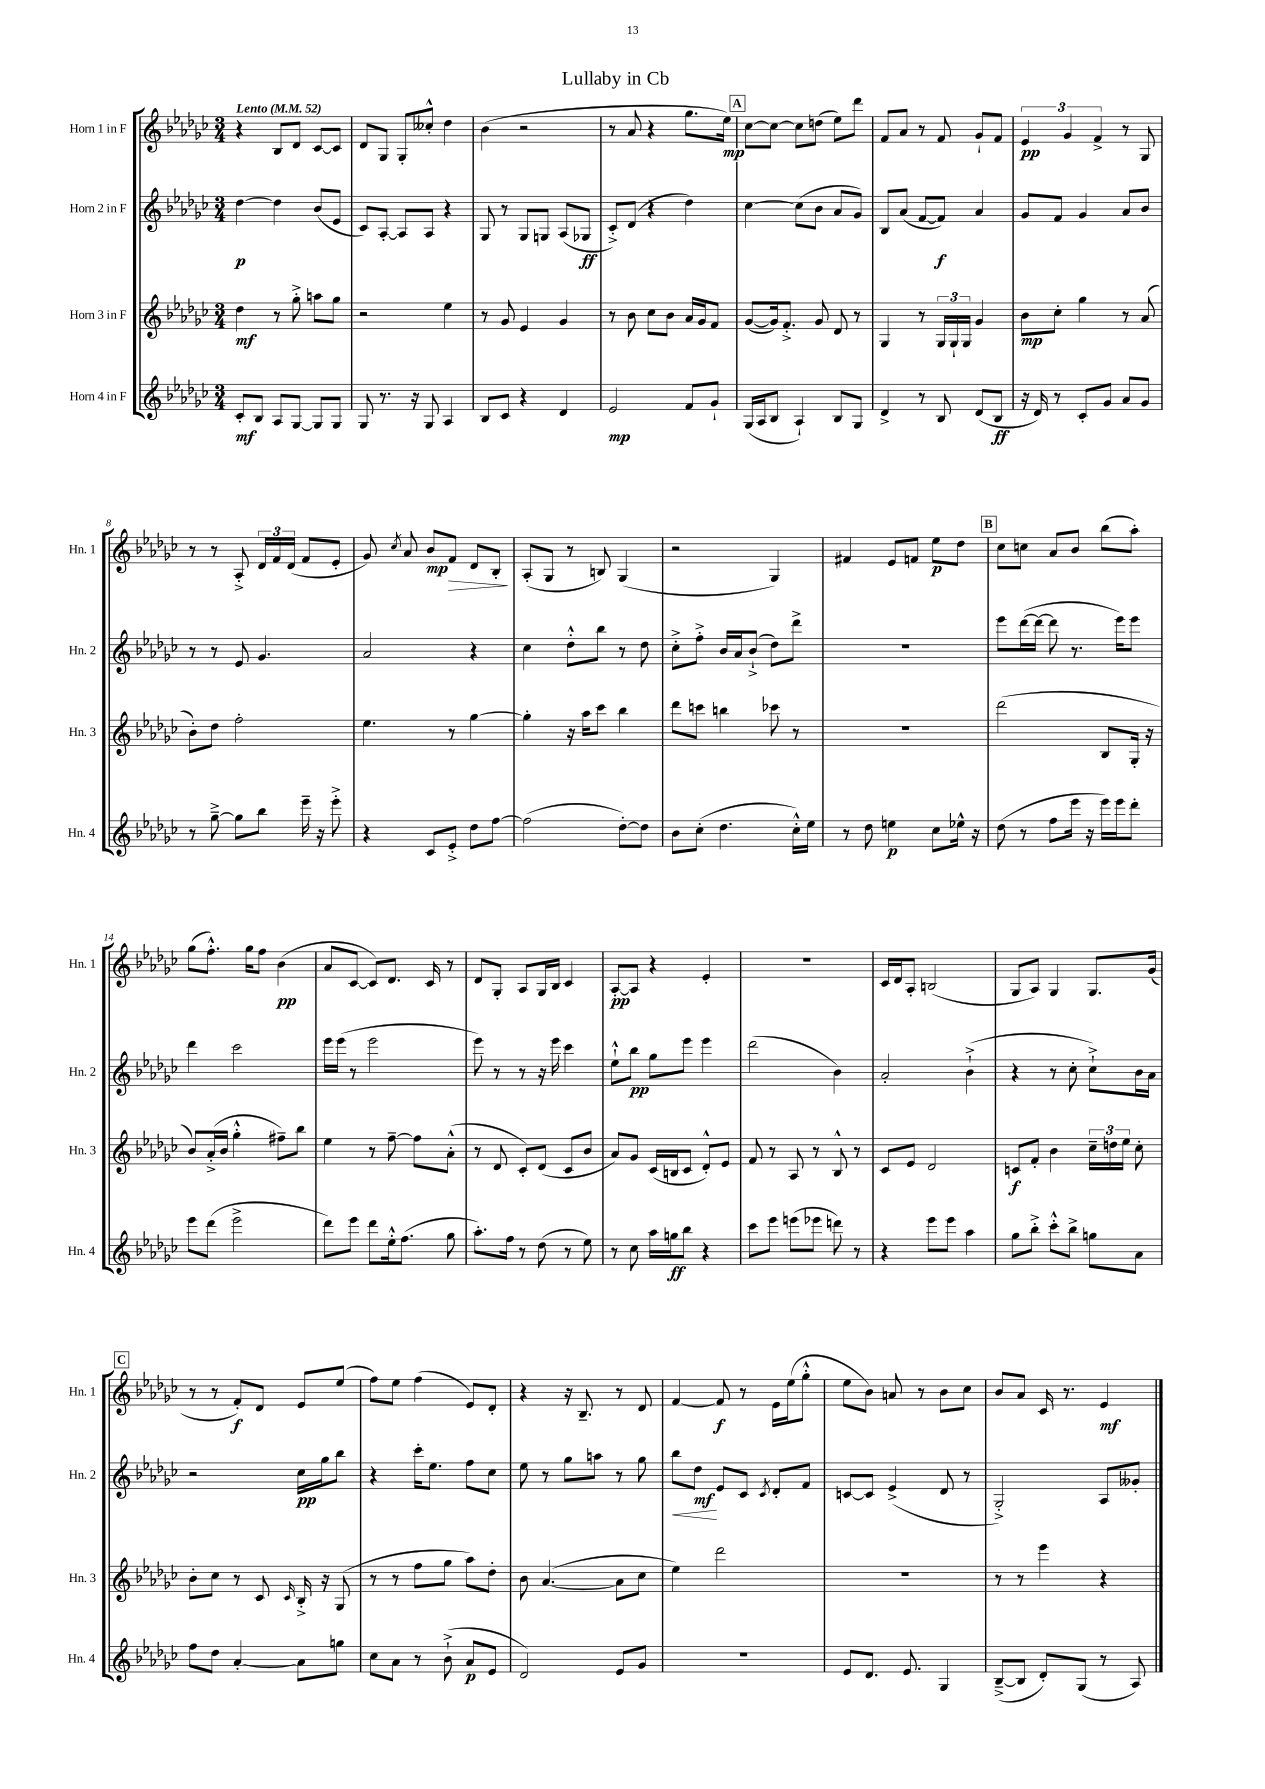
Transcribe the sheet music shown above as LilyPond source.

\header { title = "Lullaby in Cb" }
<<
\new StaffGroup <<
\new Staff = "s0" \with { instrumentName = "Horn 1 in F" shortInstrumentName = "Hn. 1" } {
    \clef treble \key ges \major \numericTimeSignature \time 3/4 \tempo "Lento" 4 = 52
    \autoBeamOff r4 bes8[ des'8] ces'8[~ ces'8] |
    des'8[ ges8] ges8[-. ceses''8]-.-^ des''4 |
    bes'4( r2 |
    r8 aes'8 r4 ges''8.[ ees''16]\mp) |
    \mark \markup { \box "A" } ces''8[~ ces''8]~ ces''8[ d''8]( ees''8[) des'''8] |
    f'8[ aes'8] r8 f'8 ges'8[-! f'8] |
    \tuplet 3/2 { ees'4\pp ges'4 f'4-> } r8 ges8 |
    r8 r8 aes8-.-> \tuplet 3/2 { des'16[ f'16 des'16]( } f'8[ ees'8]-. |
    ges'8) \acciaccatura { ces''8 } aes'8 bes'8[\mp f'8]\> des'8[ bes8]-.\! |
    aes8[-.( ges8] r8 b8) ges4( |
    r2 ges4) |
    fis'4 ees'8[ f'8] ees''8[\p des''8] |
    \mark \markup { \box "B" } ces''8[ c''8] aes'8[ bes'8] bes''8[( aes''8]-.) |
    ges''8[( f''8.]-.-^) ges''16[ f''8] bes'4\pp( |
    aes'8[ ces'8]~ ces'8[) des'8.] ces'16 r8 |
    des'8[ ges8]-. aes8[ ges16 bes16] ces'4 |
    aes8[~-.\pp aes8] r4 ees'4-. |
    R2. |
    ces'16[ des'16 aes8]-. b2( |
    ges8[ aes8]) ges4 ges8.[ ges'16]( |
    \mark \markup { \box "C" } r8 r8 f'8[-.\f) des'8] ees'8[ ees''8]( |
    f''8[) ees''8] f''4( ees'8[) des'8]-. |
    r4 r16 bes8.-- r8 des'8 |
    f'4~ f'8\f r8 ees'16[ ees''16( ges''8]-.-^ |
    ees''8[ bes'8]) a'8 r8 bes'8[ ces''8] |
    bes'8[ aes'8] ces'16 r8. ees'4\mf \bar "|." |
}
\new Staff = "s1" \with { instrumentName = "Horn 2 in F" shortInstrumentName = "Hn. 2" } {
    \clef treble \key ges \major \numericTimeSignature \time 3/4
    \autoBeamOff des''4~\p des''4 bes'8[( ees'8] |
    ces'8[) aes8]~-. aes8[ aes8] r4 |
    ges8 r8 ges8[ g8] aes8[( ges8]\ff |
    ces'8[-.->) des'8]( r4 des''4) |
    \mark \markup { \box "A" } ces''4~ ces''8[( bes'8] aes'8[ ges'8]) |
    bes8[ aes'8]( f'8[~ f'8]\f) aes'4 |
    ges'8[ f'8] ges'4 aes'8[ bes'8] |
    r8 r8 ees'8 ges'4. |
    aes'2 r4 |
    ces''4 des''8[-.-^ bes''8] r8 des''8 |
    ces''8[-.-> f''8]-.-> bes'16[ aes'16 bes'8]-!->( des''8[) des'''8]-> |
    R2. |
    \mark \markup { \box "B" } ees'''8[ des'''16~( des'''16]~ des'''8 r8. ees'''16[) ees'''8] |
    des'''4 ces'''2 |
    ees'''16[ ees'''16]( r8 ees'''2 |
    ees'''8) r8 r8 r16 ees'''16 ces'''4 |
    ees''8[-!-^ bes''8]\pp ges''8[ ees'''8] ees'''4 |
    des'''2( bes'4) |
    aes'2-. bes'4-!->( |
    r4 r8 ces''8-. ces''8[-!->) bes'16 aes'16] |
    \mark \markup { \box "C" } r2 ces''16[\pp ges''16 bes''8] |
    r4 ces'''16[-. ees''8.] f''8[ ces''8] |
    ees''8 r8 ges''8[ a''8] r8 ges''8 |
    bes''8[\< des''8]\mf\! ees'8[ ces'8] \acciaccatura { ces'8 } des'8[-. f'8] |
    c'8[~ c'8] ees'4->( des'8 r8 |
    ges2-.->) aes8[ geses'8]-. \bar "|." |
}
\new Staff = "s2" \with { instrumentName = "Horn 3 in F" shortInstrumentName = "Hn. 3" } {
    \clef treble \key ges \major \numericTimeSignature \time 3/4
    \autoBeamOff des''4\mf r8 ges''8-.-> a''8[ ges''8] |
    r2 ees''4 |
    r8 ges'8 ees'4 ges'4 |
    r8 bes'8 ces''8[ bes'8] aes'16[ ges'16 f'8] |
    \mark \markup { \box "A" } ges'8[~( ges'16) f'8.]-.-> ges'8 des'8 r8 |
    ges4 r8 \tuplet 3/2 { ges16[ ges16-! ges16] } ges'4 |
    bes'8[\mp ces''8]-. ges''4 r8 aes'8( |
    bes'8[-.) des''8] f''2-. |
    ees''4. r8 ges''4~ |
    ges''4-. r16 aes''16[ ces'''8] bes''4 |
    des'''8[ c'''8] b''4 ces'''8 r8 |
    R2. |
    \mark \markup { \box "B" } des'''2( bes8[ ges16]-. r16 |
    bes'8[) aes'16-.->( bes'16] ges''4-.-^ fis''8[--) bes''8] |
    ees''4 r8 f''8~-- f''8[ aes'8]-.-^( |
    r8 des'8 ces'8[-.) des'8]( ces'8[ bes'8] |
    aes'8[) ges'8] ces'16[( b16 ces'8] des'8[-.-^) ees'8] |
    f'8 r8 aes8 r8 bes8-^ r8 |
    ces'8[ ees'8] des'2 |
    c'8[\f f'8]-. bes'4 \tuplet 3/2 { ces''16[-- d''16 ees''16] } ces''8-. |
    \mark \markup { \box "C" } bes'8[-. ces''8] r8 ces'8 \grace { ces'16 } bes16-.-> r16 ges8( |
    r8 r8 f''8[ ges''8] aes''8[) des''8]-. |
    bes'8 aes'4.~( aes'8[ ces''8] |
    ees''4) des'''2 |
    r2. |
    r8 r8 ees'''4 r4 \bar "|." |
}
\new Staff = "s3" \with { instrumentName = "Horn 4 in F" shortInstrumentName = "Hn. 4" } {
    \clef treble \key ges \major \numericTimeSignature \time 3/4
    \autoBeamOff ces'8[-.\mf bes8] aes8[ ges8]~ ges8[ ges8] |
    ges8 r8. r16 ges8 aes4 |
    bes8[ ces'8] r4 des'4 |
    ees'2\mp f'8[ ges'8]-! |
    \mark \markup { \box "A" } ges16[( aes16 bes8] aes4-!) bes8[ ges8] |
    des'4-> r8 bes8 des'8[( bes8]\ff |
    r16 des'16) r8 ces'8[-. ges'8] aes'8[ ges'8] |
    r8 ges''8~---> ges''8[ bes''8] ees'''16-- r16 ees'''8-.-> |
    r4 ces'8[ ees'8]-.-> des''8[ f''8]~ |
    f''2( des''8[~-.) des''8] |
    bes'8[ ces''8]-.( des''4. ces''16[-.-^) ees''16] |
    r8 des''8 e''4\p ces''8[ ees''16]-^ r16 |
    \mark \markup { \box "B" } des''8( r8 f''8[ ees'''16] r16 ees'''16[) ees'''16 des'''8]-. |
    ees'''8[ des'''8]( ees'''2-> |
    des'''8[) ees'''8] des'''8[ ees''16-.-^ f''8.]( ges''8 |
    aes''8.[-.) f''16] r8 des''8( r8 ees''8) |
    r8 ces''8 aes''16[ g''16\ff bes''8] r4 |
    ces'''8[ ees'''8] e'''8[( ees'''8] d'''8) r8 |
    r4 ees'''8[ ees'''8] aes''4 |
    ges''8[ bes''8]-.-> ces'''8[-.-^ bes''8]-> g''8[ aes'8] |
    \mark \markup { \box "C" } f''8[ des''8] aes'4~-. aes'8[ g''8] |
    ces''8[ aes'8] r8 bes'8-!->( aes'8[\p ees'8] |
    des'2) ees'8[ ges'8] |
    R2. |
    ees'8[ des'8.] ees'8. ges4 |
    bes8[~--->( bes8] des'8[-.) ges8]( r8 aes8) \bar "|." |
}
>>
>>
